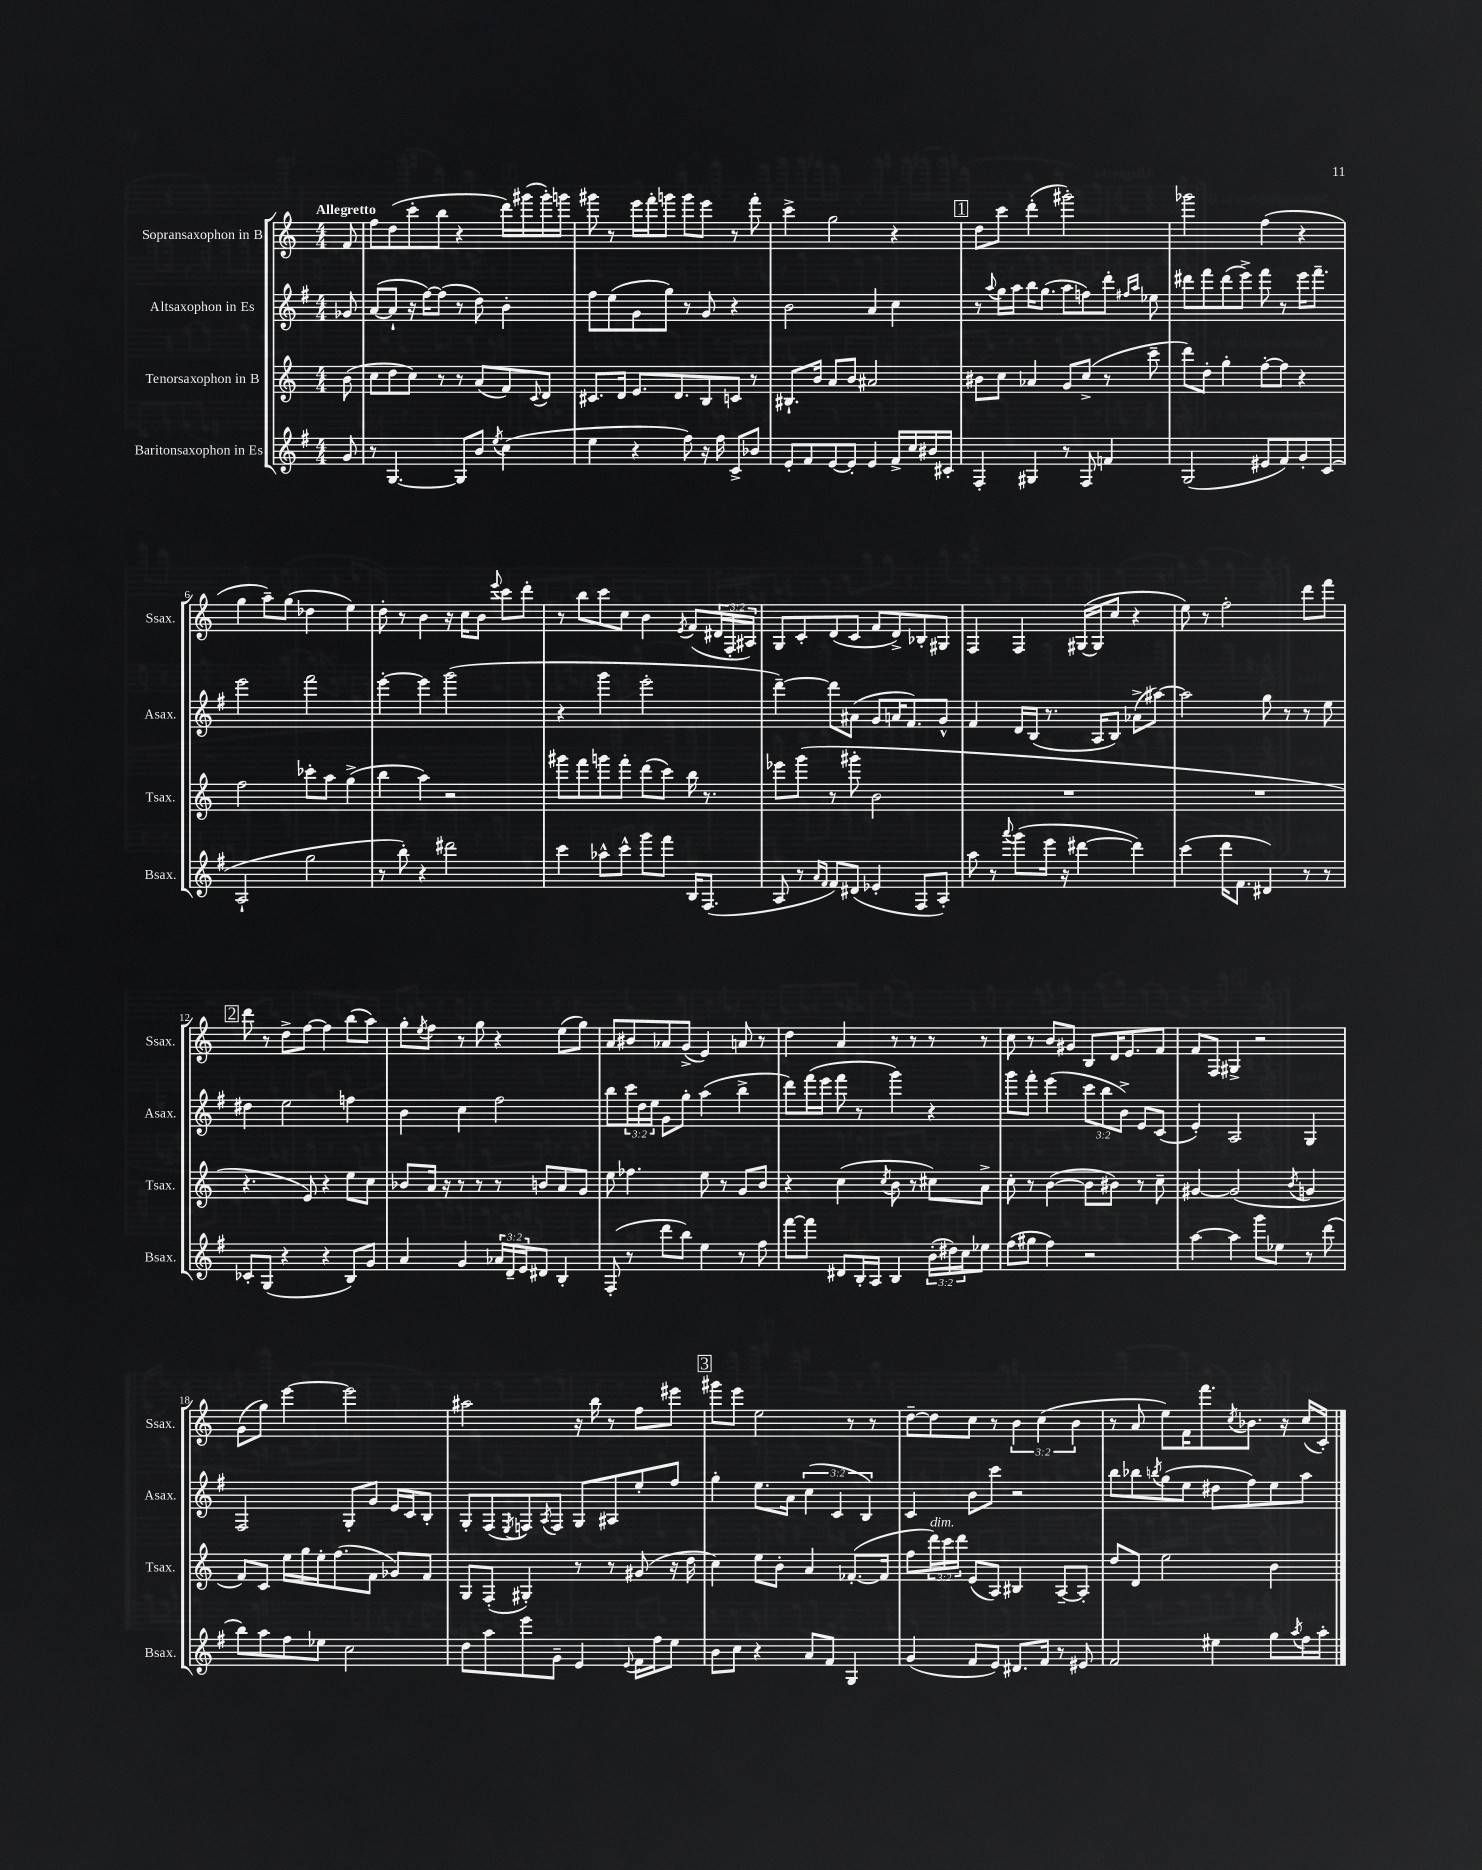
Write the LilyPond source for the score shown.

<<
\new StaffGroup <<
\new Staff = "s0" \with { instrumentName = "Sopransaxophon in B" shortInstrumentName = "Ssax." } {
    \clef treble \key c \major \numericTimeSignature \time 4/4 \override Staff.TupletNumber.text = #tuplet-number::calc-fraction-text \partial 8 \tempo "Allegretto"
    f'8 |
    f''8 d''8( c'''8-. b''8 r4 d'''16) gis'''16( gis'''16-.) g'''16 |
    gis'''8 r8 e'''16 f'''16-. g'''8 g'''8 e'''8 r8 f'''8-. |
    c'''4-> g''2 r4 |
    \mark \markup { \box "1" } d''8 c'''8 d'''4-.( gis'''2-.) |
    ges'''2 f''4( r4 |
    g''4 a''8--) g''8( des''4 e''4) |
    d''8-. r8 b'4 r16 c''16 b'8 \appoggiatura { e'''8 } c'''8 d'''8-. |
    r8 b''8 c'''8 c''8 b'4 \acciaccatura { e'8 } f'8( \tuplet 3/2 { dis'16 f16-. ais16) } |
    g8 c'8-. d'8( c'8 f'8 d'8->) bes8-. gis8 |
    f4 f4 gis16~( gis16 c''8 r4 |
    e''8) r8 f''2-. d'''8 f'''8 |
    \mark \markup { \box "2" } d'''8 r8 d''8-> f''8~ f''4 b''8( a''8) |
    g''8-. \acciaccatura { e''8 } f''8 r8 g''8 r4 e''8( g''8) |
    a'8 bis'8 aes'8 g'8->( e'4) a'8 r8 |
    d''4 a'4 r8 r8 r8 r8 |
    c''8 r8 b'8 gis'8 b8 d'16 e'8. f'8 |
    f'8 f8 gis4-> r2 |
    g'8( g''8) e'''4~ e'''2 |
    ais''2 r16 b''16 r8 f''8 eis'''8 |
    \mark \markup { \box "3" } gis'''8 e'''8 e''2 r8 r8 |
    d''8~-- d''8 c''8 r8 \tuplet 3/2 { b'4 c''4( b'4 } |
    r8 a'8 e''8) f'16 f'''8. \acciaccatura { c''8 } bes'8. r16 c''16( c'16-.) \bar "|." |
}
\new Staff = "s1" \with { instrumentName = "Altsaxophon in Es" shortInstrumentName = "Asax." } {
    \clef treble \key g \major \numericTimeSignature \time 4/4 \override Staff.TupletNumber.text = #tuplet-number::calc-fraction-text \partial 8
    ges'8 |
    a'8~( a'8-! r16 fis''16~) fis''8( r8 d''8) b'4-. |
    fis''8 e''8( g'8 g''8) r8 g'8 r4 |
    b'2 a'4 c''4 |
    \mark \markup { \box "1" } r8 \appoggiatura { a''8 } g''16 a''16 b''16 g''8.( a''8 f''8) d'''8-. \grace { fis''16 a''16 } ees''8 |
    dis'''8 fis'''8 dis'''8( e'''8->) fis'''8 r8 e'''16 fis'''8.-- |
    e'''2 fis'''2 |
    e'''4~-. e'''4 g'''2( |
    r4 g'''4 e'''2-. |
    d'''4~--) d'''8 ais'8( g'8 a'16 fis'8.) g'8-^ |
    fis'4 d'16 b16( r8. a16 b8) aes'8->( ais''8~) |
    ais''2 g''8 r8 r8 e''8 |
    \mark \markup { \box "2" } dis''4 e''2 f''4 |
    b'4 c''4 fis''2 |
    b''8 \tuplet 3/2 { c'''16 d''16 e''16 } g'8 g''8-. a''4( b''4-> |
    d'''8) fis'''16( e'''16 fis'''8 r8 g'''4) r4 |
    g'''8 fis'''8-. e'''4( \tuplet 3/2 { c'''8 b''8 b'8->) } e'8 c'8( |
    e'4-.) a2 g4 |
    fis2 g8-. g'8 e'16 c'16 b8-. |
    g8-. fis8( \acciaccatura { e8 } f8) \acciaccatura { a8 } f8 g8 ais8 e''8-. fis''8 |
    \mark \markup { \box "3" } g''4-. e''8. a'16 \tuplet 3/2 { c''4( c'4 b4) } |
    c'4 b'8 c'''8 r2 |
    b''8 bes''8 \acciaccatura { b''8 } g''8( e''8 dis''8 fis''8) e''8 a''8 \bar "|." |
}
\new Staff = "s2" \with { instrumentName = "Tenorsaxophon in B" shortInstrumentName = "Tsax." } {
    \clef treble \key c \major \numericTimeSignature \time 4/4 \override Staff.TupletNumber.text = #tuplet-number::calc-fraction-text \partial 8
    b'8( |
    c''8 d''8 c''8) r8 r8 a'8( f'8) \appoggiatura { c'8 } d'8 |
    cis'8. d'16 e'8. d'8. b8 c'8 r8 |
    bis8.-! b'16 a'8 b'8 ais'2 |
    \mark \markup { \box "1" } bis'8 c''8 aes'4 g'8 c''8->( r8 c'''8-- |
    d'''8) d''8-. g''4-. f''8~-. f''8 r4 |
    f''2 ces'''8-. a''8 g''4->( |
    b''4 a''4) r2 |
    gis'''8 f'''8 g'''8 f'''8-. d'''8( c'''8) b''16 r8. |
    ees'''8 g'''8( r8 gis'''8-. b'2 |
    R1 |
    R1 |
    \mark \markup { \box "2" } r4. e'8) r4 e''8 c''8 |
    bes'8 a'16 r16 r8 r8 r8 b'8 a'8 g'8 |
    e''8 fes''4. e''8 r8 g'8 b'8 |
    r4 c''4( \acciaccatura { c''8 } b'8 r8 cis''8) a'8-> |
    c''8-. r8 b'4~( b'8 bis'8) r8 c''8-- |
    gis'4~ gis'2( \acciaccatura { b'8 } g'4 |
    f'8) c'8 e''16 g''16 e''16-. f''8.( f'8 ges'8) f'8 |
    g8 f8-.( gis4-.) r8 r8 gis'8( r16 d''16 |
    \mark \markup { \box "3" } c''4) e''8 b'8-. a'4 fes'8.~-.( fes'16 |
    f''8 \tuplet 3/2 { d'''16^\markup { \italic "dim." }) c'''16 d'''16 } e'8( a8) bis4 a8~-- a8-. |
    d''8 d'8 e''2 b'4 \bar "|." |
}
\new Staff = "s3" \with { instrumentName = "Baritonsaxophon in Es" shortInstrumentName = "Bsax." } {
    \clef treble \key g \major \numericTimeSignature \time 4/4 \override Staff.TupletNumber.text = #tuplet-number::calc-fraction-text \partial 8
    g'8 |
    r8 g4.~ g8 b'8 \acciaccatura { e''8 } c''4( |
    e''4 r4 fis''8) r16 fis''16 c'8-> bes'8 |
    e'8-. fis'8 e'8~ e'8-. e'4 fis'16-> c''16 bis'16 cis'16-. |
    \mark \markup { \box "1" } fis4-. gis4 r8 fis8 f'4 |
    g2( eis'8 fis'8) g'8-. c'8( |
    a2-! g''2 |
    r8 b''8-.) r4 dis'''2 |
    c'''4 aes''8-^ c'''8-^ g'''8 fis'''8 b16 fis8.( |
    a8 r8 \grace { a'16 fis'16 } fis'8) dis'8( ees'4-. fis8 a8-.) |
    a''8 r8 \appoggiatura { a'''8 } g'''8( e'''16 r16 dis'''4~ dis'''4) |
    c'''4( d'''16 fis'8. dis'4) r8 r8 |
    \mark \markup { \box "2" } ces'8-. g8( r4 r4 b8) g'8 |
    a'4 g'4 \tuplet 3/2 { aes'16 d'16-- e'16 } dis'8 b4-. |
    fis8-.( r8 d'''8 b''8) e''4 r8 fis''8 |
    fis'''8~ fis'''8 dis'8 b16-. a16 b4 \tuplet 3/2 { b'16-.( dis''16) c''16 } ees''8 |
    fis''8( gis''8 fis''4) r2 |
    a''4~ a''4 g'''8 ees''8 r8 d'''8( |
    b''8) a''8 fis''8 ees''8 c''2 |
    d''8 a''8 e'''8 g'8-- e'4 \appoggiatura { e'8 } fis'16 fis''16 e''8 |
    \mark \markup { \box "3" } b'8 c''8 r4 a'8 fis'8 g4 |
    g'4( fis'8 e'8) dis'8. fis'16 r8 eis'8 |
    fis'2 eis''4 g''8 \acciaccatura { a''8 } fis''16 a''16-. \bar "|." |
}
>>
>>
